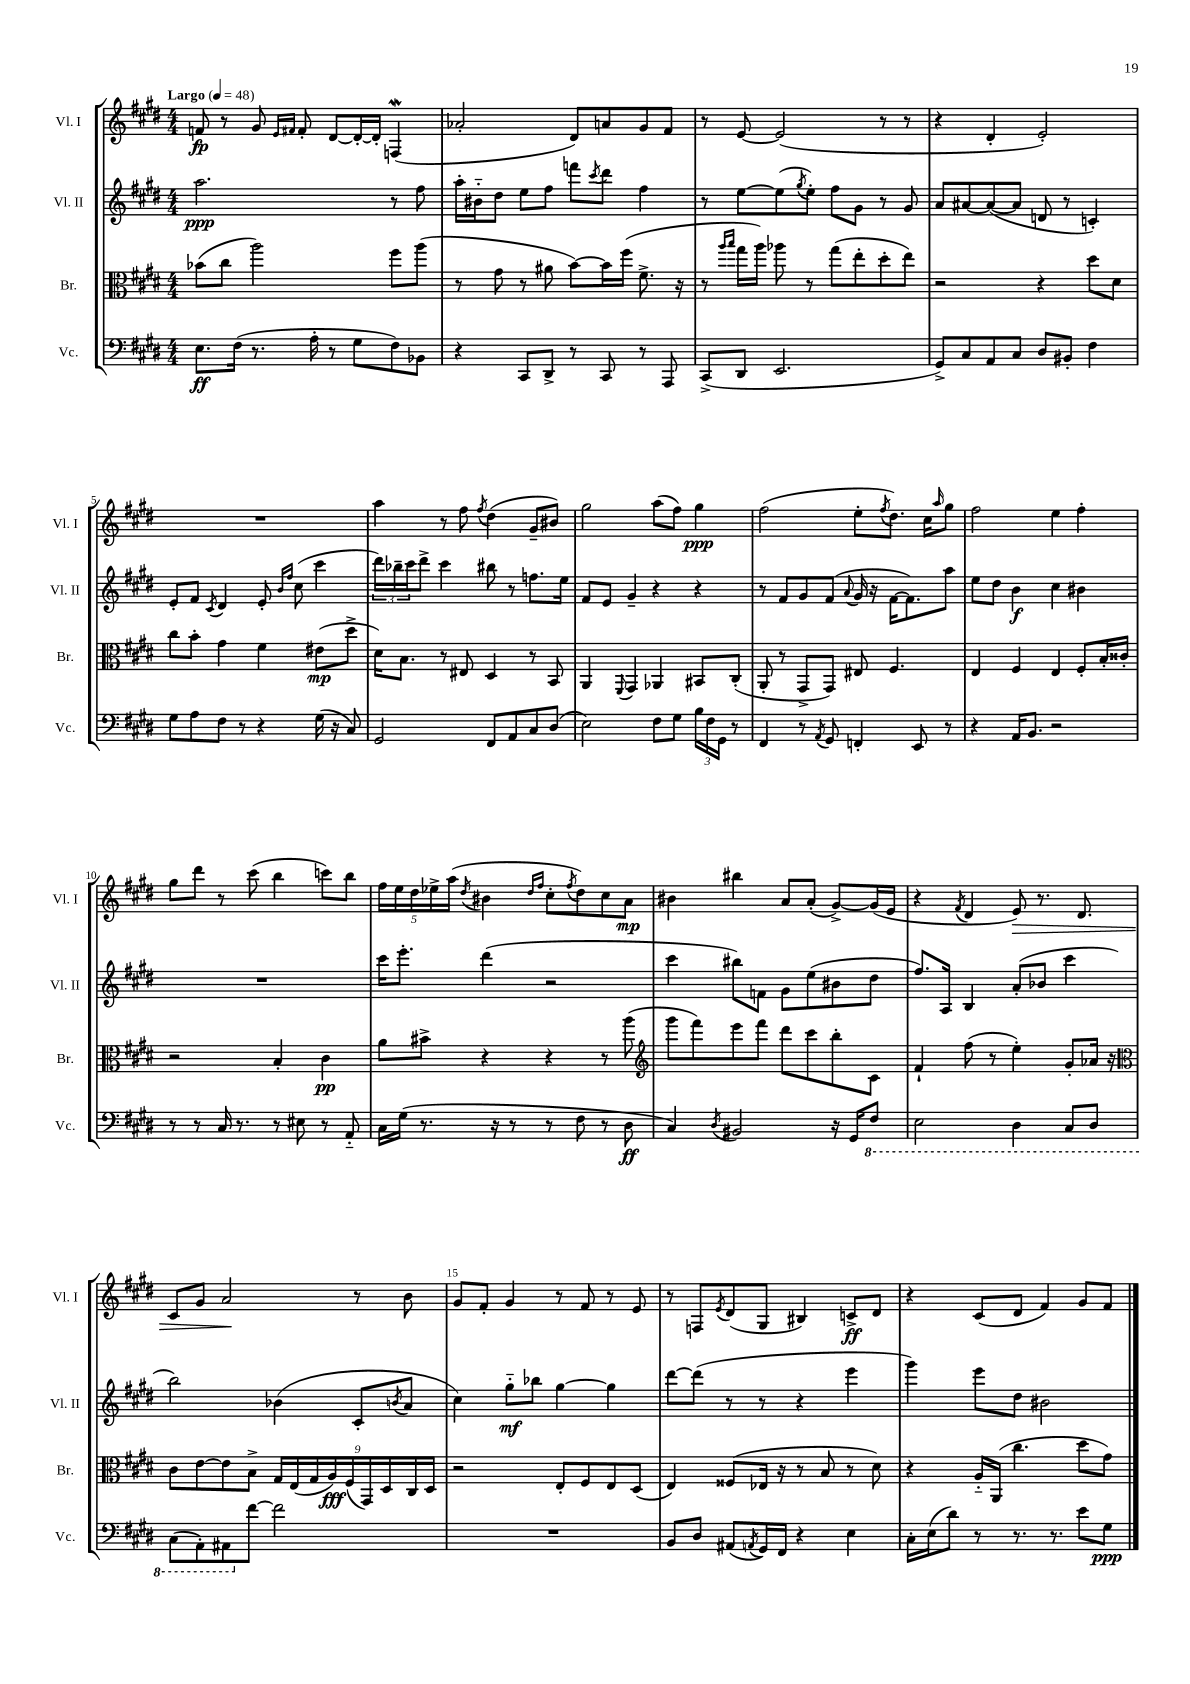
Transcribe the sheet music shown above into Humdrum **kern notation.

**kern	**dynam	**kern	**dynam	**kern	**dynam	**kern	**dynam
*part4	*part4	*part3	*part3	*part2	*part2	*part1	*part1
*staff4	*staff4	*staff3	*staff3	*staff2	*staff2	*staff1	*staff1
*I"Vc.	*	*I"Br.	*	*I"Vl. II	*	*I"Vl. I	*
*I'Vc.	*	*I'Br.	*	*I'Vl. II	*	*I'Vl. I	*
*clefF4	*	*clefC3	*	*clefG2	*	*clefG2	*
*k[f#c#g#d#]	*	*k[f#c#g#d#]	*	*k[f#c#g#d#]	*	*k[f#c#g#d#]	*
*M4/4	*	*M4/4	*	*M4/4	*	*M4/4	*
*MM48	*	*MM48	*	*MM48	*	*MM48	*
=1	=1	=1	=1	=1	=1	=1	=1
!	!	!	!	!	!	!LO:TX:a:B:t=Largo	!
8.E\L	ff	(8b-X\L	.	2.aa\	ppp	8fn/	fp
.	.	8cc#\J	.	.	.	8r	.
(16F#\Jk	.	.	.	.	.	.	.
8.r	.	2aa\)	.	.	.	8g#/	.
.	.	.	.	.	.	16qqe/LL	.
.	.	.	.	.	.	16qqf#X/JJ	.
.	.	.	.	.	.	8f#'/	.
16A'\	.	.	.	.	.	.	.
8r	.	.	.	.	.	[8d#/L	.
8G#\L	.	.	.	.	.	16d#'/L_	.
.	.	.	.	.	.	16d#'/JJ]	.
8F#\)	.	8ff#\L	.	8r	.	(4Fnw/	.
8BB-X\J	.	(8aa\J	.	8ff#\	.	.	.
=2	=2	=2	=2	=2	=2	=2	=2
4r	.	8r	.	16aa'\LL	.	2a-X'/	.
.	.	.	.	16b#X\J	.	.	.
.	.	8g#\	.	8dd#\J	.	.	.
8CC#/L	.	8r	.	8ee\L	.	.	.
8DD#^/J	.	8a#X\	.	8ff#\J	.	.	.
8r	.	[8b\L)	.	8fffn\L	.	8d#/L)	.
.	.	.	.	8qccc#/	.	.	.
8CC#/	.	16b\L]	.	8ddd#\J	.	8an/	.
.	.	(16ff#\JJ	.	.	.	.	.
8r	.	8.f#^\	.	4ff#\	.	8g#/	.
8AAA/	.	.	.	.	.	8f#/J	.
.	.	16r	.	.	.	.	.
=3	=3	=3	=3	=3	=3	=3	=3
(8CC#^/L	.	8r	.	8r	.	8r	.
.	.	16qqaa/LL	.	.	.	.	.
.	.	16qqbb/JJ	.	.	.	.	.
8DD#/J	.	16gg#\LL	.	[8ee\L	.	[8e/	.
.	.	16aa\JJ)	.	.	.	.	.
2.EE/	.	8aa-X\	.	(8ee\]	.	(2e/]	.
.	.	.	.	8qgg#/	.	.	.
.	.	8r	.	8ee'\J)	.	.	.
.	.	(8gg#\L	.	8ff#\L	.	.	.
.	.	8ee'\	.	8g#\J	.	.	.
.	.	8dd#'\	.	8r	.	8r	.
.	.	8ee\J)	.	8g#/	.	8r	.
=4	=4	=4	=4	=4	=4	=4	=4
8GG#^/L)	.	2r	.	8a/L	.	4r	.
8C#/	.	.	.	[8a#X/	.	.	.
8AA/	.	.	.	(8a#/_	.	4d#'/	.
8C#/J	.	.	.	8a#/J]	.	.	.
8D#/L	.	4r	.	8dn/	.	2e'/)	.
8BB#X'/J	.	.	.	8r	.	.	.
4F#\	.	8dd#\L	.	4cn'/)	.	.	.
.	.	8d#\J	.	.	.	.	.
!!LO:LB:g=z
=5	=5	=5	=5	=5	=5	=5	=5
8G#\L	.	8cc#\L	.	8e'/L	.	1r	.
8A\	.	8b'\J	.	8f#/J	.	.	.
.	.	.	.	8qc#/	.	.	.
8F#\J	.	4g#\	.	4d#/	.	.	.
8r	.	.	.	.	.	.	.
4r	.	4f#\	.	8e'/	.	.	.
.	.	.	.	16qqb/LL	.	.	.
.	.	.	.	16qqff#/JJ	.	.	.
.	.	.	.	(8cc#\	.	.	.
(16G#\	.	(8e#X\L	mp	4ccc#\	.	.	.
16r	.	.	.	.	.	.	.
8C#/)	.	8dd#^\J	.	.	.	.	.
=6	=6	=6	=6	=6	=6	=6	=6
2GG#/	.	16d#\KL)	.	24ddd#\LL)	.	4aa\	.
.	.	.	.	24bb-X~\	.	.	.
.	.	8.B\J	.	.	.	.	.
.	.	.	.	24ccc#\J	.	.	.
.	.	.	.	8ddd#^\J	.	.	.
.	.	8r	.	4ccc#\	.	8r	.
.	.	8E#X/	.	.	.	8ff#\	.
.	.	.	.	.	.	8qff#/	.
8FF#/L	.	4D#/	.	8bb#X\	.	(4dd#\	.
8AA/	.	.	.	8r	.	.	.
8C#/	.	8r	.	8.ffn\L	.	8g#~/L	.
(8D#/J	.	8BB/	.	.	.	8b#X/J)	.
.	.	.	.	16ee\Jk	.	.	.
=7	=7	=7	=7	=7	=7	=7	=7
2E\)	.	4AA/	.	8f#/L	.	2gg#\	.
.	.	.	.	8e/J	.	.	.
.	.	8qqFF#/	.	.	.	.	.
.	.	4GG#/	.	4g#~/	.	.	.
8F#\L	.	4AA-X/	.	4r	.	(8aa\L	.
8G#\J	.	.	.	.	.	8ff#\J)	.
24B\LL	.	8BB#X/L	.	4r	.	4gg#\	ppp
24F#\	.	.	.	.	.	.	.
24GG#\JJ	.	.	.	.	.	.	.
8r	.	(8C#'/J	.	.	.	.	.
=8	=8	=8	=8	=8	=8	=8	=8
4FF#/	.	8AA'/	.	8r	.	(2ff#\	.
.	.	8r	.	8f#/L	.	.	.
8r	.	8GG#^/L	.	8g#/	.	.	.
8qAA/	.	.	.	.	.	.	.
8GG#/	.	8GG#/J)	.	(8f#/J	.	.	.
.	.	.	.	8qqa/	.	.	.
4FFn'/	.	8E#X/	.	16g#/	.	8ee'\L	.
.	.	.	.	16r	.	.	.
.	.	.	.	.	.	8qff#/	.
.	.	4.F#/	.	[16f#\KL	.	8.dd#\J)	.
.	.	.	.	8.f#\])	.	.	.
8EE/	.	.	.	.	.	.	.
.	.	.	.	.	.	16cc#\KL	.
.	.	.	.	.	.	16qqaa/	.
8r	.	.	.	8aa\J	.	8gg#\J	.
=9	=9	=9	=9	=9	=9	=9	=9
4r	.	4E/	.	8ee\L	.	2ff#\	.
.	.	.	.	8dd#\J	.	.	.
16AA/KL	.	4F#/	.	4b\	f	.	.
8.BB/J	.	.	.	.	.	.	.
2r	.	4E/	.	4cc#\	.	4ee\	.
.	.	8F#'/L	.	4b#X\	.	4ff#'\	.
.	.	16B'/L	.	.	.	.	.
.	.	16c##X'/JJ	.	.	.	.	.
!!LO:LB:g=z
=10	=10	=10	=10	=10	=10	=10	=10
8r	.	2r	.	1r	.	8gg#\L	.
8r	.	.	.	.	.	8ddd#\J	.
16C#/	.	.	.	.	.	8r	.
8.r	.	.	.	.	.	.	.
.	.	.	.	.	.	(8ccc#\	.
8r	.	4B'/	.	.	.	4bb\	.
8E#X\	.	.	.	.	.	.	.
8r	.	4c#\	pp	.	.	8cccn\L)	.
8AA/	.	.	.	.	.	8bb\J	.
=11	=11	=11	=11	=11	=11	=11	=11
16C#\LL	.	8a\L	.	16ccc#\KL	.	20ff#\LL	.
.	.	.	.	.	.	20ee\	.
(16G#\JJ	.	.	.	8.eee'\J	.	.	.
.	.	.	.	.	.	20dd#\	.
8.r	.	8b#X^\J	.	.	.	.	.
.	.	.	.	.	.	20ee-X^\	.
.	.	.	.	.	.	(20aa\JJ	.
.	.	.	.	.	.	8qdd#/	.
.	.	4r	.	(4ddd#\	.	4b#X\	.
16r	.	.	.	.	.	.	.
8r	.	.	.	.	.	.	.
.	.	.	.	.	.	16qqdd#/LL	.
.	.	.	.	.	.	16qqff#/JJ	.
8r	.	4r	.	2r	.	8cc#'\L	.
.	.	.	.	.	.	8qff#/	.
8F#\	.	.	.	.	.	8dd#\)	.
8r	.	8r	.	.	.	8cc#\	.
8D#\	ff	(8aa\	.	.	.	8a\J	mp
=12	=12	=12	=12	=12	=12	=12	=12
*	*	*clefG2	*	*	*	*	*
4C#/)	.	8ggg#\L	.	4ccc#\	.	4b#X\	.
.	.	8fff#\)	.	.	.	.	.
8qD#/	.	.	.	.	.	.	.
2BB#X/	.	8eee\	.	8bb#X\L)	.	4bb#X\	.
.	.	8fff#\J	.	8fn\J	.	.	.
.	.	8ddd#\L	.	8g#\L	.	8a/L	.
.	.	8ccc#\	.	(8ee\	.	(8a'/J	.
16r	.	8bb'\	.	8b#X\	.	[8g#^/L)	.
16GG#/KL	.	.	.	.	.	.	.
*8ba	*	*	*	*	*	*	*
8FF#/J	.	8c#\J	.	8dd#\J	.	(16g#/L]	.
.	.	.	.	.	.	16e/JJ	.
=13	=13	=13	=13	=13	=13	=13	=13
2EE\	.	4f#`/	.	8.ff#/L)	.	4r	.
.	.	.	.	16A/Jk	.	.	.
.	.	.	.	.	.	8qf#/	.
.	.	(8ff#\	.	4B/	.	4d#/	.
.	.	8r	.	.	.	.	.
!	!	!	!	!	!	!	!LO:HP:b
4DD#\	.	4ee'\)	.	(8a'/L	.	8e/)	>
.	.	.	.	8b-X/J	.	8.r	.
8CC#/L	.	8g#'/L	.	4ccc#\	.	.	.
.	.	.	.	.	.	8.d#/	.
8DD#/J	.	16a-X/Jk	.	.	.	.	.
.	.	16r	.	.	.	.	.
!!LO:LB:g=z
=14	=14	=14	=14	=14	=14	=14	=14
*	*	*clefC3	*	*	*	*	*
(8CC#\L	.	8c#\L	.	2bb\)	.	8c#/L	.
8AAA'\)	.	[8e\	.	.	.	8g#/J	.
8AAA#X\	.	8e\]	.	.	.	2a/	.
*X8ba	*	*	*	*	*	*	*
[8f#\J	.	8B^\J	.	.	.	.	.
2f#\]	.	18G#/LL	.	(4b-X\	.	.	.
.	.	(18E/	.	.	.	.	.
.	.	18G#/	.	.	.	.	.
.	.	18A/)	fff	.	.	.	.
.	.	(18F#/	.	.	.	.	.
.	.	.	.	8c#'/L	.	8r	]
.	.	18GG#/)	.	.	.	.	.
.	.	18D#/	.	.	.	.	.
.	.	.	.	8qbn/	.	.	.
.	.	.	.	8a/J	.	8b\	.
.	.	18C#/	.	.	.	.	.
.	.	18D#/JJ	.	.	.	.	.
=15	=15	=15	=15	=15	=15	=15	=15
1r	.	2r	.	4cc#\)	.	8g#/L	.
.	.	.	.	.	.	8f#'/J	.
.	.	.	.	8gg#\L	mf	4g#/	.
.	.	.	.	8bb-X\J	.	.	.
.	.	8E'/L	.	[4gg#\	.	8r	.
.	.	8F#/	.	.	.	8f#/	.
.	.	8E/	.	4gg#\]	.	8r	.
.	.	(8D#/J	.	.	.	8e/	.
=16	=16	=16	=16	=16	=16	=16	=16
8BB/L	.	4E/)	.	[8ddd#\L	.	8r	.
8D#/J	.	.	.	(8ddd#\J]	.	8Fn/L	.
.	.	.	.	.	.	8qe/	.
(8AA#X/L	.	(8F##X/L	.	8r	.	(8d#/	.
8qAAn/	.	.	.	.	.	.	.
16GG#/L)	.	16E-X/Jk	.	8r	.	8G#/J	.
16FF#/JJ	.	16r	.	.	.	.	.
4r	.	8r	.	4r	.	4B#X/)	.
.	.	8B/	.	.	.	.	.
4E\	.	8r	.	4eee\	.	8cn^/L	ff
.	.	8d#\)	.	.	.	8d#/J	.
=17	=17	=17	=17	=17	=17	=17	=17
16C#'\LL	.	4r	.	4ggg#\)	.	4r	.
(16E\J	.	.	.	.	.	.	.
8d#\J)	.	.	.	.	.	.	.
8r	.	16A/LL	.	8eee\L	.	(8c#/L	.
.	.	(16AA/JJ	.	.	.	.	.
8.r	.	4.cc#\	.	8dd#\J	.	8d#/J	.
.	.	.	.	2b#X\	.	4f#/)	.
8.r	.	.	.	.	.	.	.
8e\L	.	8dd#\L	.	.	.	8g#/L	.
8G#\J	ppp	8g#\J)	.	.	.	8f#/J	.
==	==	==	==	==	==	==	==
*-	*-	*-	*-	*-	*-	*-	*-
